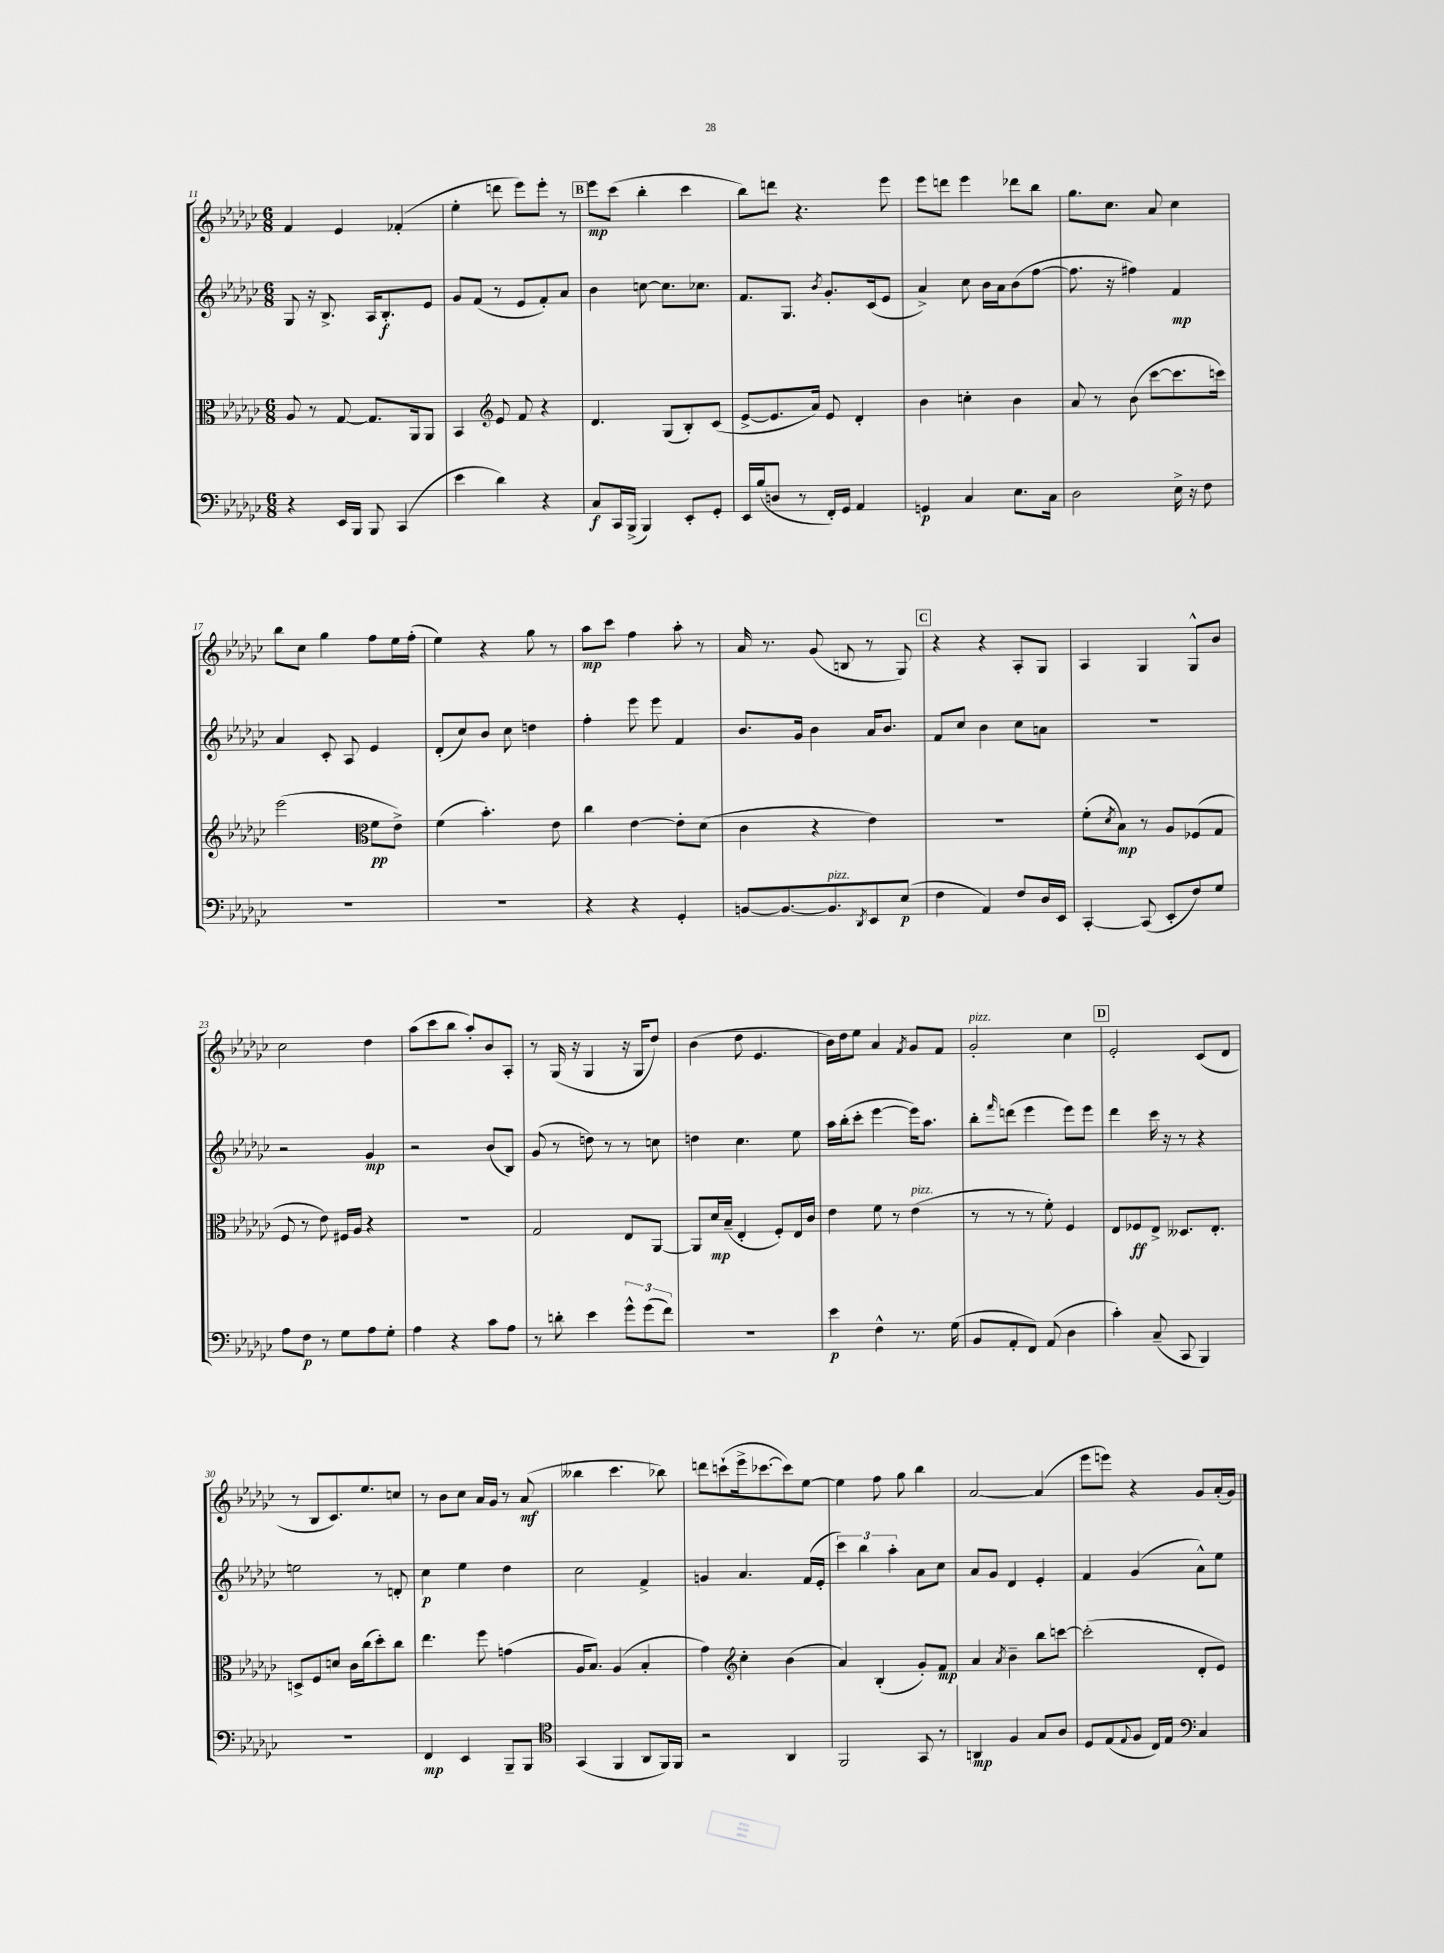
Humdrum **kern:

**kern	**kern	**kern	**kern
*staff4	*staff3	*staff2	*staff1
*clefF4	*clefC3	*clefG2	*clefG2
*k[b-e-a-d-g-c-]	*k[b-e-a-d-g-c-]	*k[b-e-a-d-g-c-]	*k[b-e-a-d-g-c-]
*M6/8	*M6/8	*M6/8	*M6/8
4r	8A-	8G-	4f
.	8r	16r	.
.	.	8.B-^	.
16EE-	[8G-	.	4e-
16BBB-	.	.	.
8BBB-	8.G-]	16A-	.
.	.	8.B-'	.
(4CC-	.	.	(4f-'
.	16AA-	.	.
.	8AA-	8e-	.
=	=	=	=
4e-	4BB-	8g-	4ee-'
.	.	(8f	.
*	*clefG2	*	*
4d-)	8e-	8r	8ddd
.	8f	8e-	8eee-)
4r	4r	8f')	8eee-'
.	.	8a-	8r
=	=	=	=
8C-	4.d-	4b-	8eee-
16CC-	.	.	(8ccc-
(16BBB-^	.	.	.
4BBB-)	.	[8cc	4bb-'
.	(8G-	8.cc]	.
8EE-'	8B-')	.	4ccc-
.	.	8.cc-	.
8GG-'	(8c-	.	.
=	=	=	=
16EE-	[8e-^	8.f	8bb-)
(16B-	.	.	.
8D	8.e-]	.	8ddd
.	.	8.G-	.
8r	.	.	4.r
.	16a-)	.	.
.	.	8qb-	.
16FF')	8e-	8.g-'	.
16GG-	.	.	.
4AA-	4d-'	.	.
.	.	(16c-	.
.	.	8e-	8eee-
=	=	=	=
4GG	4b-	4a-^)	8eee-
.	.	.	8ddd
4C-	4cc'	8cc-	4eee-
.	.	16b-	.
.	.	16a-	.
8.E-	4b-	(8b-	8ddd-
.	.	[8ff	8bb-
16C-	.	.	.
=	=	=	=
2D-	8a-	8.ff]	8.gg-
.	8r	.	.
.	.	16r	8.cc-
.	(8b-	4ff#)	.
.	[8ccc-	.	8a-
16E-^	8.ccc-]	4f	4cc-
16r	.	.	.
8F	.	.	.
.	16ccc)	.	.
=	=	=	=
2.r	(2eee-	4a-	8bb-
.	.	.	8cc-
.	.	8c-'	4gg-
.	.	8A-	.
*	*clefC3	*	*
.	8f	4e-	8ff
.	8e-^)	.	16ee-
.	.	.	(16ff'
=	=	=	=
2.r	(4f	(8d-'	4ee-)
.	.	8cc-)	.
.	4.b-')	8b-	4r
.	.	8cc-	.
.	.	4dd	8gg-
.	8e-	.	8r
=	=	=	=
4r	4cc-	4ff'	8aa-
.	.	.	8ccc-
4r	[4e-	8eee-	4ff
.	.	8eee-	.
4GG-'	8e-']	4f	8aa-'
.	(8d-	.	8r
=	=	=	=
[8BB	4c-	8.b-	16a-
.	.	.	8.r
8.BB_	.	.	.
.	.	16g-	.
.	4r	4b-	(8g-
8.BB]	.	.	.
.	.	.	8B
8qDD-	.	.	.
8EE-	4e-)	16a-	8r
.	.	8.b-	.
(8E-	.	.	8G-)
=	=	=	=
4F	2.r	8f	4r
.	.	8cc-	.
4AA-)	.	4b-	4r
8F	.	8cc-	8A-'
16D-	.	8a	8G-
16EE-	.	.	.
=	=	=	=
[4CC-'	(8f'	2.r	4A-
.	8qd-	.	.
.	8B-)	.	.
(8CC-]	8r	.	4G-
8EE-'	8A-	.	.
8F)	(8F-	.	8G-^^
8G-	8G-	.	8b-
=	=	=	=
8A-	8F	2r	2cc-
8F	8r	.	.
8r	8e-)	.	.
8G-	16F#	.	.
.	16A-	.	.
8A-	4r	4g-	4dd-
8G-'	.	.	.
=	=	=	=
4A-	2.r	2r	(8aa-
.	.	.	8ccc-
4r	.	.	8bb-
.	.	.	8aa-')
8c-	.	(8b-	8b-
8A-	.	8B-)	8A-'
=	=	=	=
8r	2G-	(8g-	8r
8d'	.	8r	(16G-
.	.	.	16r
4e-	.	8dd)	4G-
.	.	8r	.
12g-^^	8E-	8r	16r
.	.	.	16G-
(12g-	.	.	.
.	[8AA-	8cc	8dd-)
12f)	.	.	.
=	=	=	=
2.r	8AA-]	4dd	(4b-
.	16d-	.	.
.	(16B-~	.	.
.	4E-'	4.cc-	8dd-
.	.	.	4.e-
.	8F')	.	.
.	16E-	8ee-	.
.	16c-	.	.
=	=	=	=
4e-	4e-	16aa-	16b-)
.	.	(16bb-'	16dd-
.	.	8ccc-'	8ee-
4F^^	8f	[4eee-	4a-
.	8r	.	.
.	.	.	8qf
8.r	(4e-	16eee-])	8g-
.	.	8.aa-	.
.	.	.	8f
(16G-	.	.	.
=	=	=	=
8BB-	8r	8bb-'	2g-'
.	.	16qqfff	.
8AA-'	8r	(8ddd	.
8FF)	8r	4eee-	.
(8AA-	8f')	.	.
4D-	4F	8eee-)	4cc-
.	.	8eee-	.
=	=	=	=
4c-')	8E-	4ddd-	2e-'
.	8F-	.	.
(8C-~	8E-^	16ccc-	.
.	.	16r	.
8CC-	8.D--	8r	.
4BBB-)	.	4r	(8c-
.	8.E-'	.	.
.	.	.	8d-
=	=	=	=
2.r	8D^	2ee	8r
.	8F	.	8B-
.	8d	.	8.c-)
.	16c-	.	.
.	(16cc-	.	8.ee-
.	8dd-')	8r	.
.	8cc-	8d'	8cc
=	=	=	=
4FF	4.ee-	4cc-	8r
.	.	.	8b-
4EE-	.	4ee-	8cc-
.	8ff	.	16a-
.	.	.	16g-
8BBB-~	(4g	4dd-	8r
8BBB-	.	.	(8a-
=	=	=	=
*clefC4	*	*	*
(4GG-	16A-	2cc-	4bb--
.	8.B-)	.	.
4FF	(4A-	.	4.ccc-
8AA-	4B-'	4f^	.
16FF)	.	.	8bb-)
16FF	.	.	.
=	=	=	=
2r	4g-)	4g	8ddd
.	.	.	(8ccc`
*	*clefG2	*	*
.	4cc-'	4.a-	16eee-^
.	.	.	[8.ccc-
4AA-	(4b-	.	8ccc-])
.	.	(16f	[8ee-
.	.	16e-'	.
=	=	=	=
2FF	4a-)	6ccc-)	4ee-]
.	.	6bb-	.
.	(4B-'	.	8ff
.	.	6aa-'	.
.	.	.	8gg-
8GG-	8g-')	8a-	4bb-
8r	8f	8cc-	.
=	=	=	=
4AA	4a-	8a-	[2a-
.	.	8g-	.
.	8qa-	.	.
4F	4b-~	4d-	.
8G-	8bb-	4e-'	(4a-]
8A-	[8ccc	.	.
=	=	=	=
8D-	(2ccc']	4f	8eee-
(8E-	.	.	8eee)
8qqE-	.	.	.
8F	.	(4g-	4r
16C-)	.	.	.
16E-	.	.	.
*clefF4	*	*	*
4C-	8d-'	8a-^^)	8g-
.	8e-)	8ee-	(16a-'
.	.	.	16g-)
==	==	==	==
*-	*-	*-	*-
